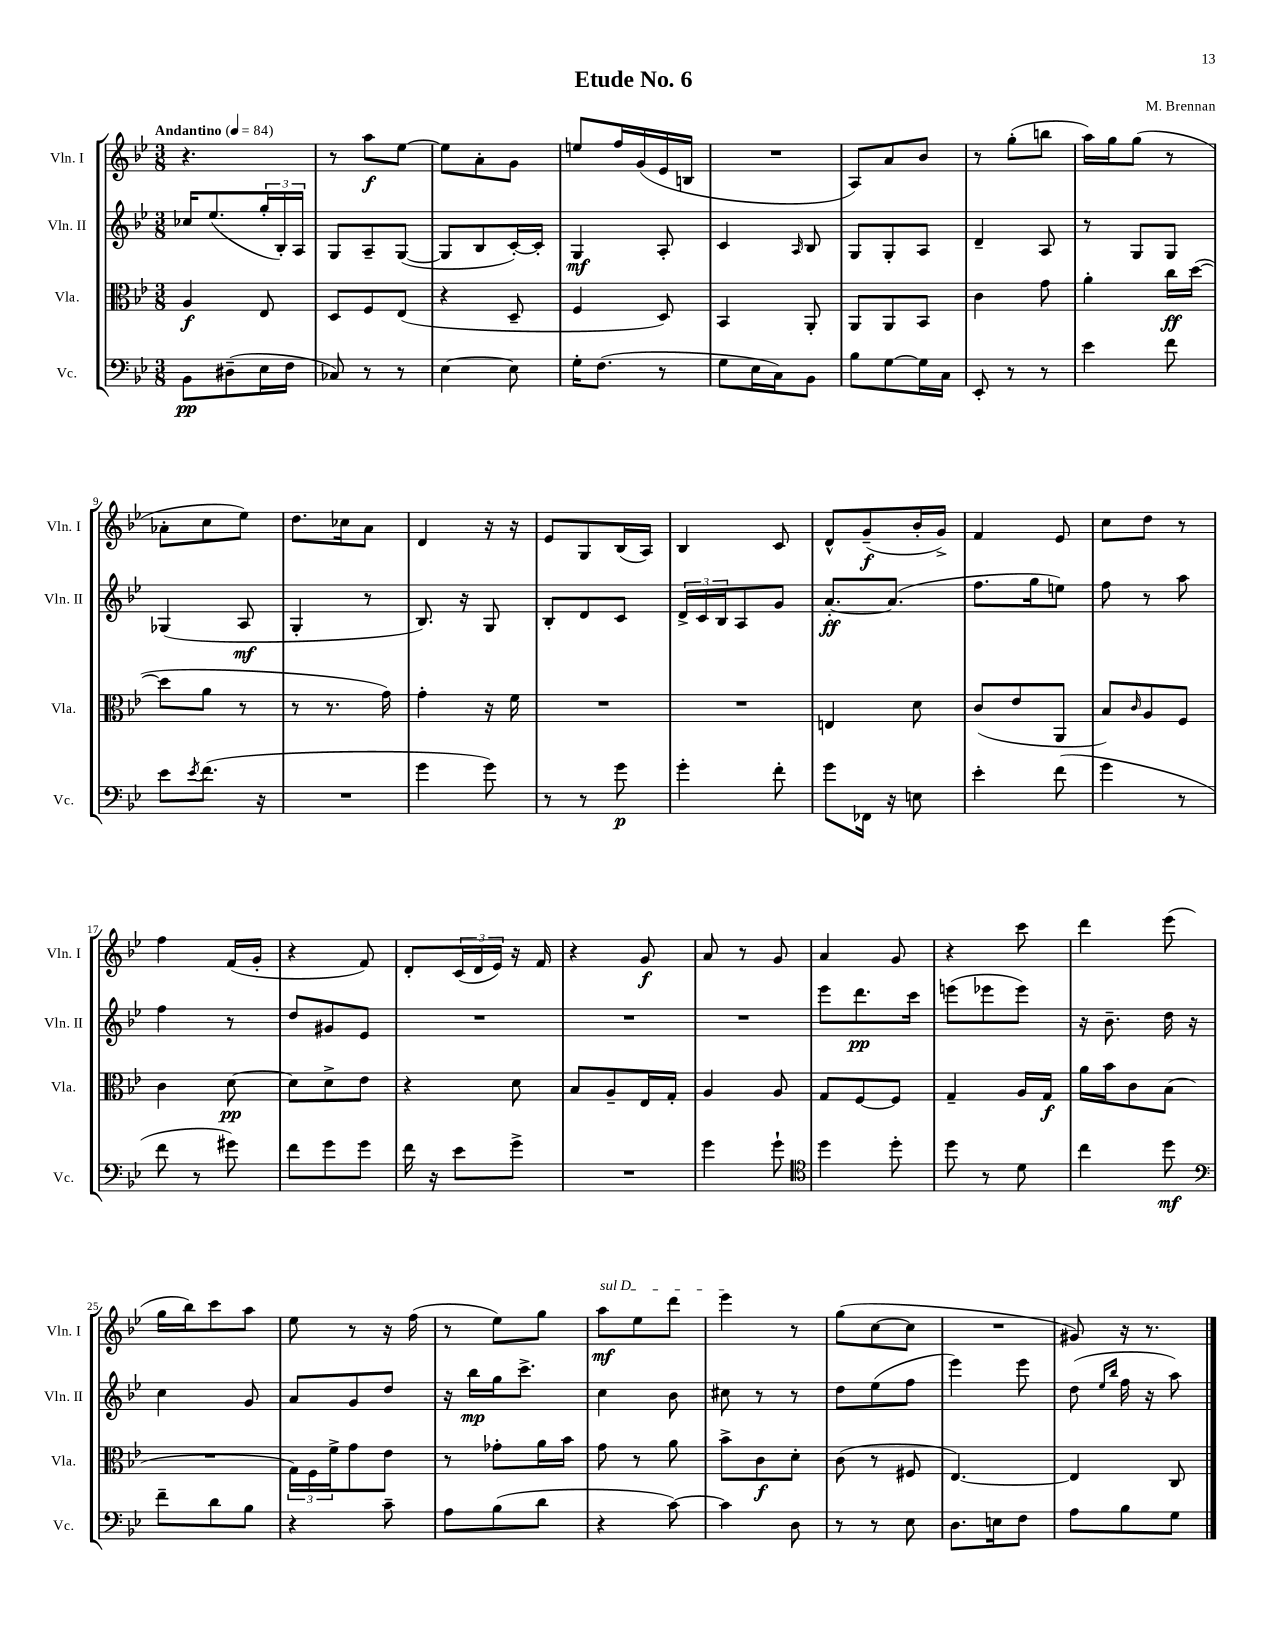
\header { title = "Etude No. 6" composer = "M. Brennan" }
<<
\new StaffGroup <<
\new Staff = "s0" \with { instrumentName = "Vln. I" shortInstrumentName = "Vln. I" } {
    \clef treble \key bes \major \numericTimeSignature \time 3/8 \tempo "Andantino" 4 = 84
    r4. |
    r8 a''8\f ees''8~ |
    ees''8 a'8-. g'8 |
    e''8 f''16 g'16( ees'16 b16 |
    R4. |
    a8) a'8 bes'8 |
    r8 g''8-.( b''8 |
    a''16) g''16 g''8( r8 |
    aes'8-. c''8 ees''8) |
    d''8. ces''16 a'8 |
    d'4 r16 r16 |
    ees'8 g8 bes16( a16) |
    bes4 c'8 |
    d'8-^ g'8--\f( bes'16-. g'16->) |
    f'4 ees'8 |
    c''8 d''8 r8 |
    f''4 f'16( g'16-. |
    r4 f'8) |
    d'8-. \tuplet 3/2 { c'16( d'16 ees'16) } r16 f'16 |
    r4 g'8\f |
    a'8 r8 g'8 |
    a'4 g'8 |
    r4 c'''8 |
    d'''4 ees'''8( |
    g''16 bes''16) c'''8 a''8 |
    ees''8 r8 r16 f''16( |
    r8 ees''8) g''8 |
    \once \override TextSpanner.bound-details.left.text = \markup { \italic "sul D" } a''8\mf\startTextSpan ees''8 d'''8 |
    ees'''4\stopTextSpan r8 |
    g''8( c''8~ c''8 |
    R4. |
    gis'8) r16 r8. \bar "|." |
}
\new Staff = "s1" \with { instrumentName = "Vln. II" shortInstrumentName = "Vln. II" } {
    \clef treble \key bes \major \numericTimeSignature \time 3/8
    ces''16 ees''8.( \tuplet 3/2 { g''16-. bes16-.) a16 } |
    g8 a8-- g8~( |
    g8 bes8 c'16~-.) c'16-. |
    g4\mf a8-. |
    c'4 \grace { a16 } bes8 |
    g8 g8-. a8 |
    d'4-- a8 |
    r8 g8 g8 |
    ges4( a8\mf |
    g4-. r8 |
    bes8.) r16 g8 |
    bes8-. d'8 c'8 |
    \tuplet 3/2 { d'16-> c'16 bes16 } a8 g'8 |
    a'8.~-.\ff a'8.( |
    f''8. g''16 e''8) |
    f''8 r8 a''8 |
    f''4 r8 |
    d''8 gis'8 ees'8 |
    R4. |
    R4. |
    R4. |
    ees'''8 d'''8.\pp c'''16 |
    e'''8( ees'''8 ees'''8) |
    r16 bes'8.-- d''16 r16 |
    c''4 g'8 |
    a'8 g'8 d''8 |
    r16 bes''16\mp g''16 c'''8.-> |
    c''4 bes'8 |
    cis''8 r8 r8 |
    d''8 ees''8( f''8 |
    ees'''4) ees'''8 |
    d''8( \grace { ees''16 bes''16 } f''16 r16 a''8) \bar "|." |
}
\new Staff = "s2" \with { instrumentName = "Vla." shortInstrumentName = "Vla." } {
    \clef alto \key bes \major \numericTimeSignature \time 3/8
    a4\f ees8 |
    d8 f8 ees8( |
    r4 d8-- |
    f4 d8) |
    bes,4 a,8-. |
    a,8 a,8 bes,8 |
    c'4 g'8 |
    a'4-. c''16\ff d''16~( |
    d''8 a'8 r8 |
    r8 r8. g'16) |
    g'4-. r16 f'16 |
    R4. |
    R4. |
    e4 d'8 |
    c'8( ees'8 a,8 |
    bes8) \grace { c'16 } a8 f8 |
    c'4 d'8~\pp |
    d'8 d'8-> ees'8 |
    r4 d'8 |
    bes8 a8-- ees16 g16-. |
    a4 a8 |
    g8 f8~ f8 |
    g4-- a16 g16\f |
    a'16 bes'16 c'8 bes8( |
    R4. |
    \tuplet 3/2 { g16) f16 f'16-> } g'8 ees'8 |
    r8 ges'8-. a'16 bes'16 |
    g'8 r8 a'8 |
    bes'8-> c'8\f d'8-. |
    c'8( r8 fis8 |
    ees4.~) |
    ees4 c8 \bar "|." |
}
\new Staff = "s3" \with { instrumentName = "Vc." shortInstrumentName = "Vc." } {
    \clef bass \key bes \major \numericTimeSignature \time 3/8
    bes,8\pp dis8--( ees16 f16 |
    ces8) r8 r8 |
    ees4~ ees8 |
    g16-. f8.( r8 |
    g8 ees16 c16) bes,8 |
    bes8 g8~ g16 c16 |
    ees,8-. r8 r8 |
    ees'4 f'8 |
    ees'8 \acciaccatura { ees'8 } f'8.( r16 |
    R4. |
    g'4 g'8) |
    r8 r8 g'8\p |
    g'4-. f'8-. |
    g'8 fes,16 r16 e8 |
    ees'4-. f'8( |
    g'4 r8 |
    f'8 r8 gis'8) |
    f'8 g'8 g'8 |
    f'16 r16 ees'8 g'8-> |
    R4. |
    g'4 g'8-! |
    \clef tenor d''4 d''8-. |
    d''8 r8 d'8 |
    c''4 d''8\mf |
    \clef bass f'8-- d'8 bes8 |
    r4 c'8-- |
    a8 bes8( d'8 |
    r4 c'8~) |
    c'4 d8 |
    r8 r8 ees8 |
    d8. e16 f8 |
    a8 bes8 g8 \bar "|." |
}
>>
>>
